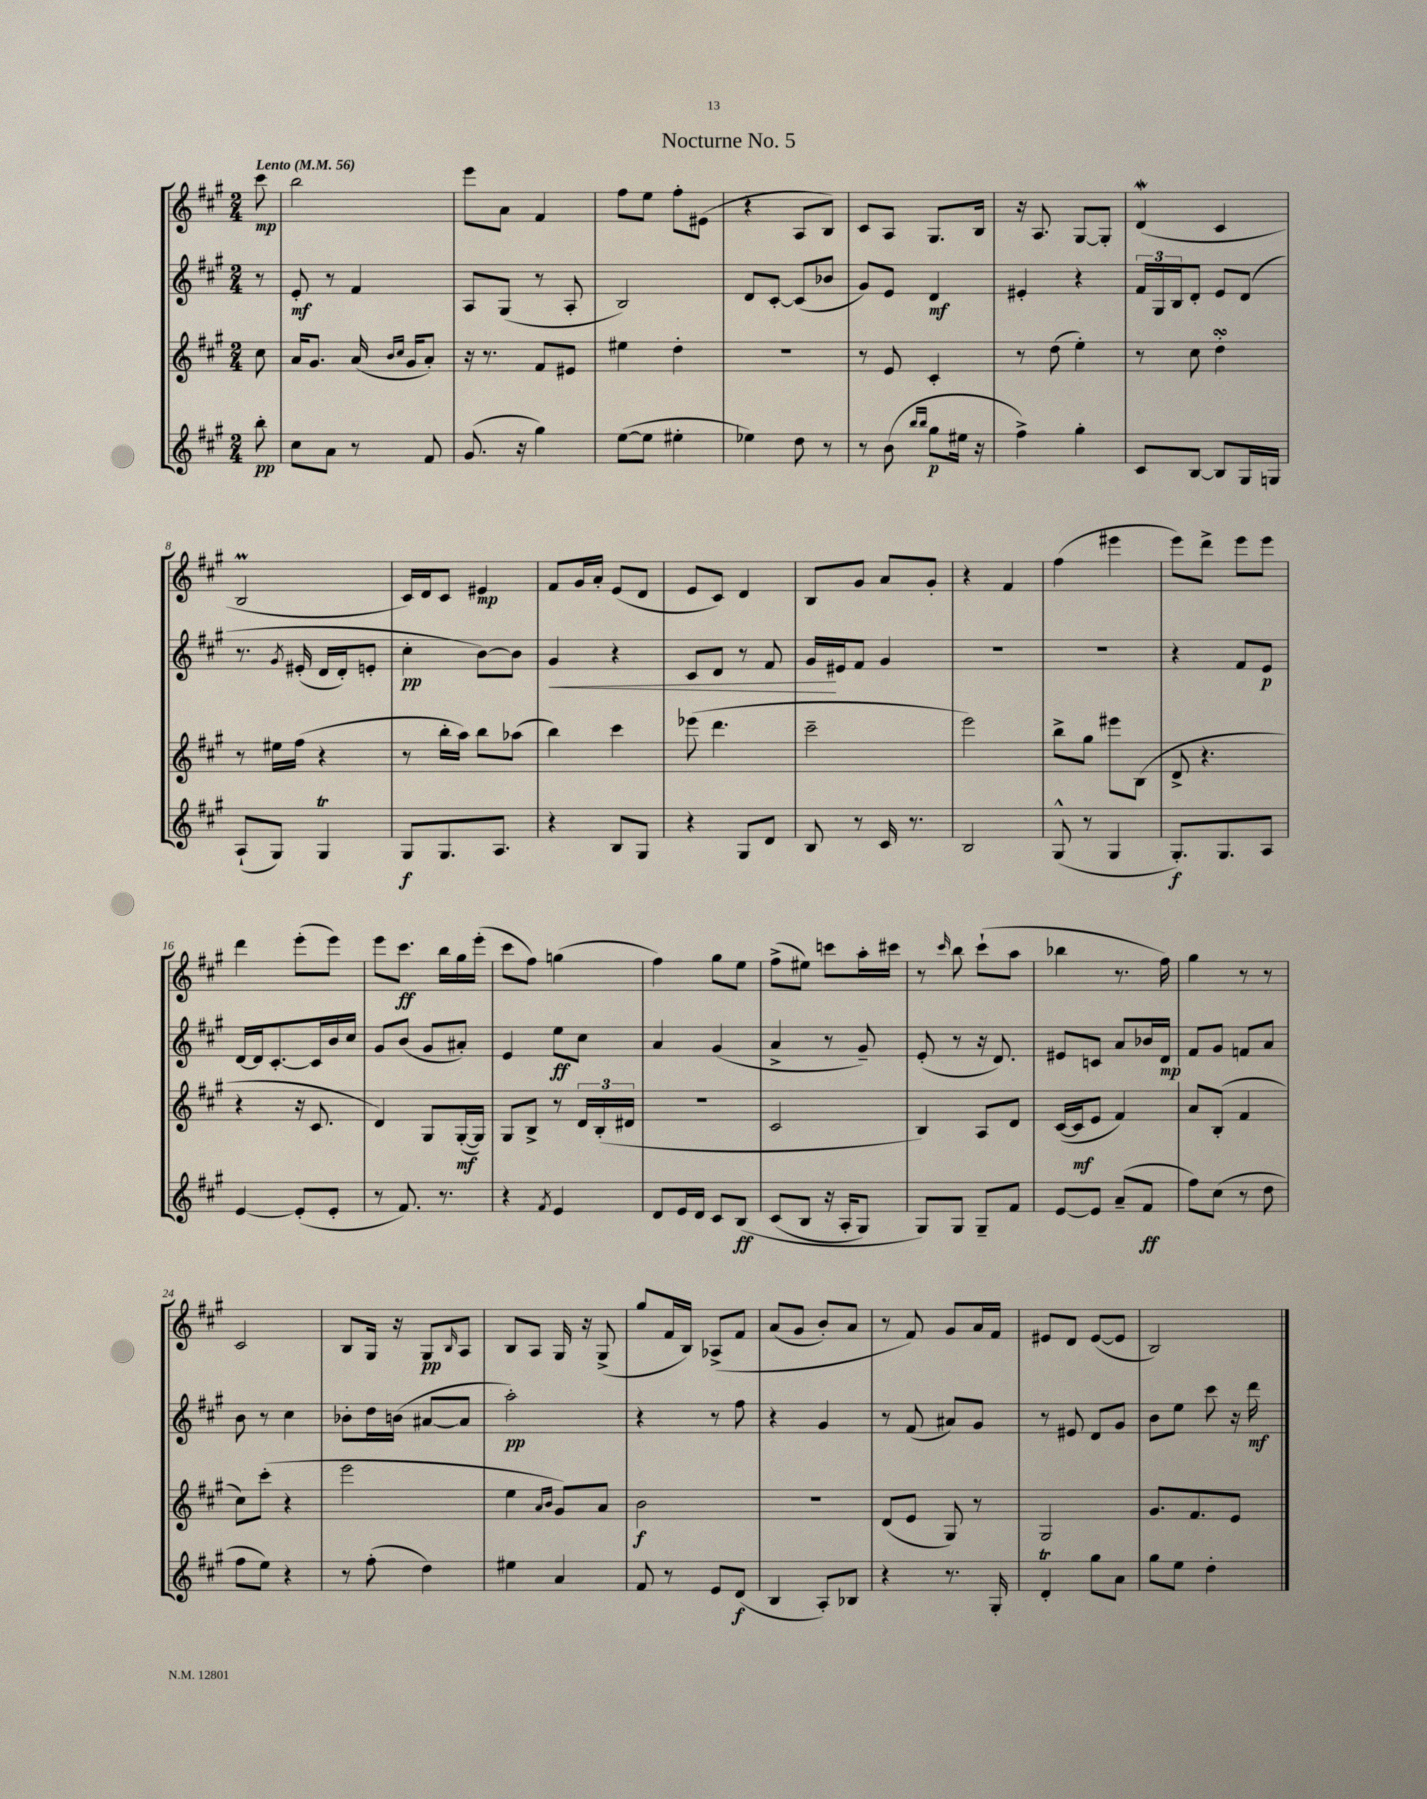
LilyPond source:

\header { title = "Nocturne No. 5" }
<<
\new StaffGroup <<
\new Staff = "s0" {
    \clef treble \key a \major \numericTimeSignature \time 2/4 \partial 8 \tempo "Lento" 4 = 56
    cis'''8\mp |
    b''2 |
    e'''8 a'8 fis'4 |
    fis''8 e''8 fis''8-. eis'8( |
    r4 a8 b8) |
    cis'8 a8 gis8. b16 |
    r16 a8. gis8~ gis8-. |
    d'4\mordent( cis'4 |
    b2\prall |
    cis'16) d'16 cis'8 eis'4\mp |
    fis'8 gis'16 a'16-. e'8( d'8 |
    e'8 cis'8) d'4 |
    b8 gis'8 a'8 gis'8-. |
    r4 fis'4 |
    fis''4( eis'''4 |
    e'''8) d'''8-> e'''8 e'''8 |
    d'''4 e'''8-.( e'''8) |
    e'''8 cis'''8.\ff b''16 gis''16 e'''16-.( |
    cis'''8 fis''8) g''4( |
    fis''4) gis''8 e''8 |
    fis''8->( eis''8) c'''8 a''16-. cis'''16 |
    r8 \grace { cis'''16 } b''8 cis'''8-!( a''8 |
    bes''4 r8. fis''16) |
    gis''4 r8 r8 |
    cis'2 |
    b8 gis16 r16 gis8\pp \grace { b16 } a8 |
    b8 a8 gis16 r16 gis8->( |
    gis''8 fis'16 b16) aes8->\( fis'8 |
    a'8( gis'8 b'8-.) a'8 |
    r8 fis'8\) gis'8 a'16 fis'16 |
    eis'8 d'8 eis'8~( eis'8 |
    b2) \bar "|." |
}
\new Staff = "s1" {
    \clef treble \key a \major \numericTimeSignature \time 2/4 \partial 8
    r8 |
    e'8-.\mf r8 fis'4 |
    a8 gis8( r8 a8-. |
    b2) |
    d'8 cis'8~-. cis'8( bes'8 |
    gis'8) e'8 d'4\mf |
    eis'4-. r4 |
    \tuplet 3/2 { fis'16 gis16 b16 } d'8-. e'8 d'8\( |
    r8. \acciaccatura { gis'8 } eis'16-.( d'16 d'16-.) e'8-. |
    cis''4-.\pp b'8~\) b'8 |
    gis'4\< r4 |
    cis'8 d'8 r8 fis'8 |
    gis'16\! eis'16 fis'8 gis'4 |
    r2 |
    R2 |
    r4 fis'8 e'8\p |
    d'16~ d'16 cis'8.~-. cis'16 b'16 cis''16 |
    gis'8 b'8( gis'8 ais'8-.) |
    e'4 e''8\ff cis''8 |
    a'4 gis'4( |
    a'4-> r8 gis'8--) |
    e'8-.( r8 r16 d'8.) |
    eis'8 c'8 a'8 bes'16 d'16\mp |
    fis'8 gis'8 f'8 a'8 |
    b'8 r8 cis''4 |
    bes'8-. d''16 b'16( ais'8~ ais'8 |
    a''2-.\pp) |
    r4 r8 fis''8 |
    r4 gis'4 |
    r8 fis'8( ais'8) gis'8 |
    r8 eis'8 d'8 gis'8 |
    b'8 e''8 cis'''8 r16 d'''16\mf \bar "|." |
}
\new Staff = "s2" {
    \clef treble \key a \major \numericTimeSignature \time 2/4 \partial 8
    cis''8 |
    a'16 gis'8. a'16( \grace { b'16 cis''16 } gis'16 a'8-.) |
    r16 r8. fis'8 eis'8 |
    eis''4 d''4-. |
    R2 |
    r8 e'8 cis'4-. |
    r8 d''8( e''4-.) |
    r8 cis''8 d''4-.\turn |
    r8 eis''16 fis''16( r4 |
    r8 b''16-. a''16) b''8 aes''8( |
    b''4) cis'''4 |
    ees'''8( d'''4. |
    cis'''2-- |
    e'''2) |
    b''8-> gis''8 eis'''8 b8( |
    d'8-> r4. |
    r4 r16 cis'8. |
    d'4) gis8 gis16~-.\mf( gis16) |
    gis8 b8-> r8 \tuplet 3/2 { d'16 b16-.( dis'16 } |
    r2 |
    cis'2 |
    b4) a8 d'8 |
    cis'16~( cis'16\mf e'8 fis'4) |
    a'8 b8-.( fis'4 |
    cis''8) cis'''8-.( r4 |
    e'''2 |
    e''4 \grace { a'16 b'16 } gis'8) a'8 |
    b'2\f |
    r2 |
    d'8( e'8 gis8) r8 |
    gis2 |
    gis'8. fis'8. e'8 \bar "|." |
}
\new Staff = "s3" {
    \clef treble \key a \major \numericTimeSignature \time 2/4 \partial 8
    b''8-.\pp |
    cis''8 a'8 r8 fis'8 |
    gis'8.( r16 gis''4) |
    e''8~( e''8 eis''4-. |
    ees''4) d''8 r8 |
    r8 b'8( \grace { b''16 b''16 } gis''8\p eis''16 r16 |
    fis''4->) gis''4-. |
    cis'8 b8~ b8 gis16 g16 |
    a8-!( gis8) gis4\trill |
    gis8\f gis8. a8. |
    r4 b8 gis8 |
    r4 gis8 d'8 |
    b8 r8 cis'16 r8. |
    b2 |
    gis8-^( r8 gis4 |
    gis8.-.\f) gis8. a8 |
    e'4~ e'8-.( e'8-. |
    r8 fis'8.) r8. |
    r4 \acciaccatura { fis'8 } e'4 |
    d'8 e'16 d'16 cis'8 b8\ff\( |
    cis'8( b8 r16 a16-. gis8) |
    gis8\) gis8 gis8-- fis'8 |
    e'8~ e'8 a'8--( fis'8\ff |
    fis''8) cis''8( r8 d''8 |
    fis''8 e''8) r4 |
    r8 fis''8-.( d''4) |
    eis''4 a'4 |
    fis'8 r8 e'8 d'8\f( |
    b4 a8-.) bes8 |
    r4 r8. gis16-. |
    d'4-.\trill gis''8 a'8 |
    gis''8 e''8 d''4-. \bar "|." |
}
>>
>>
